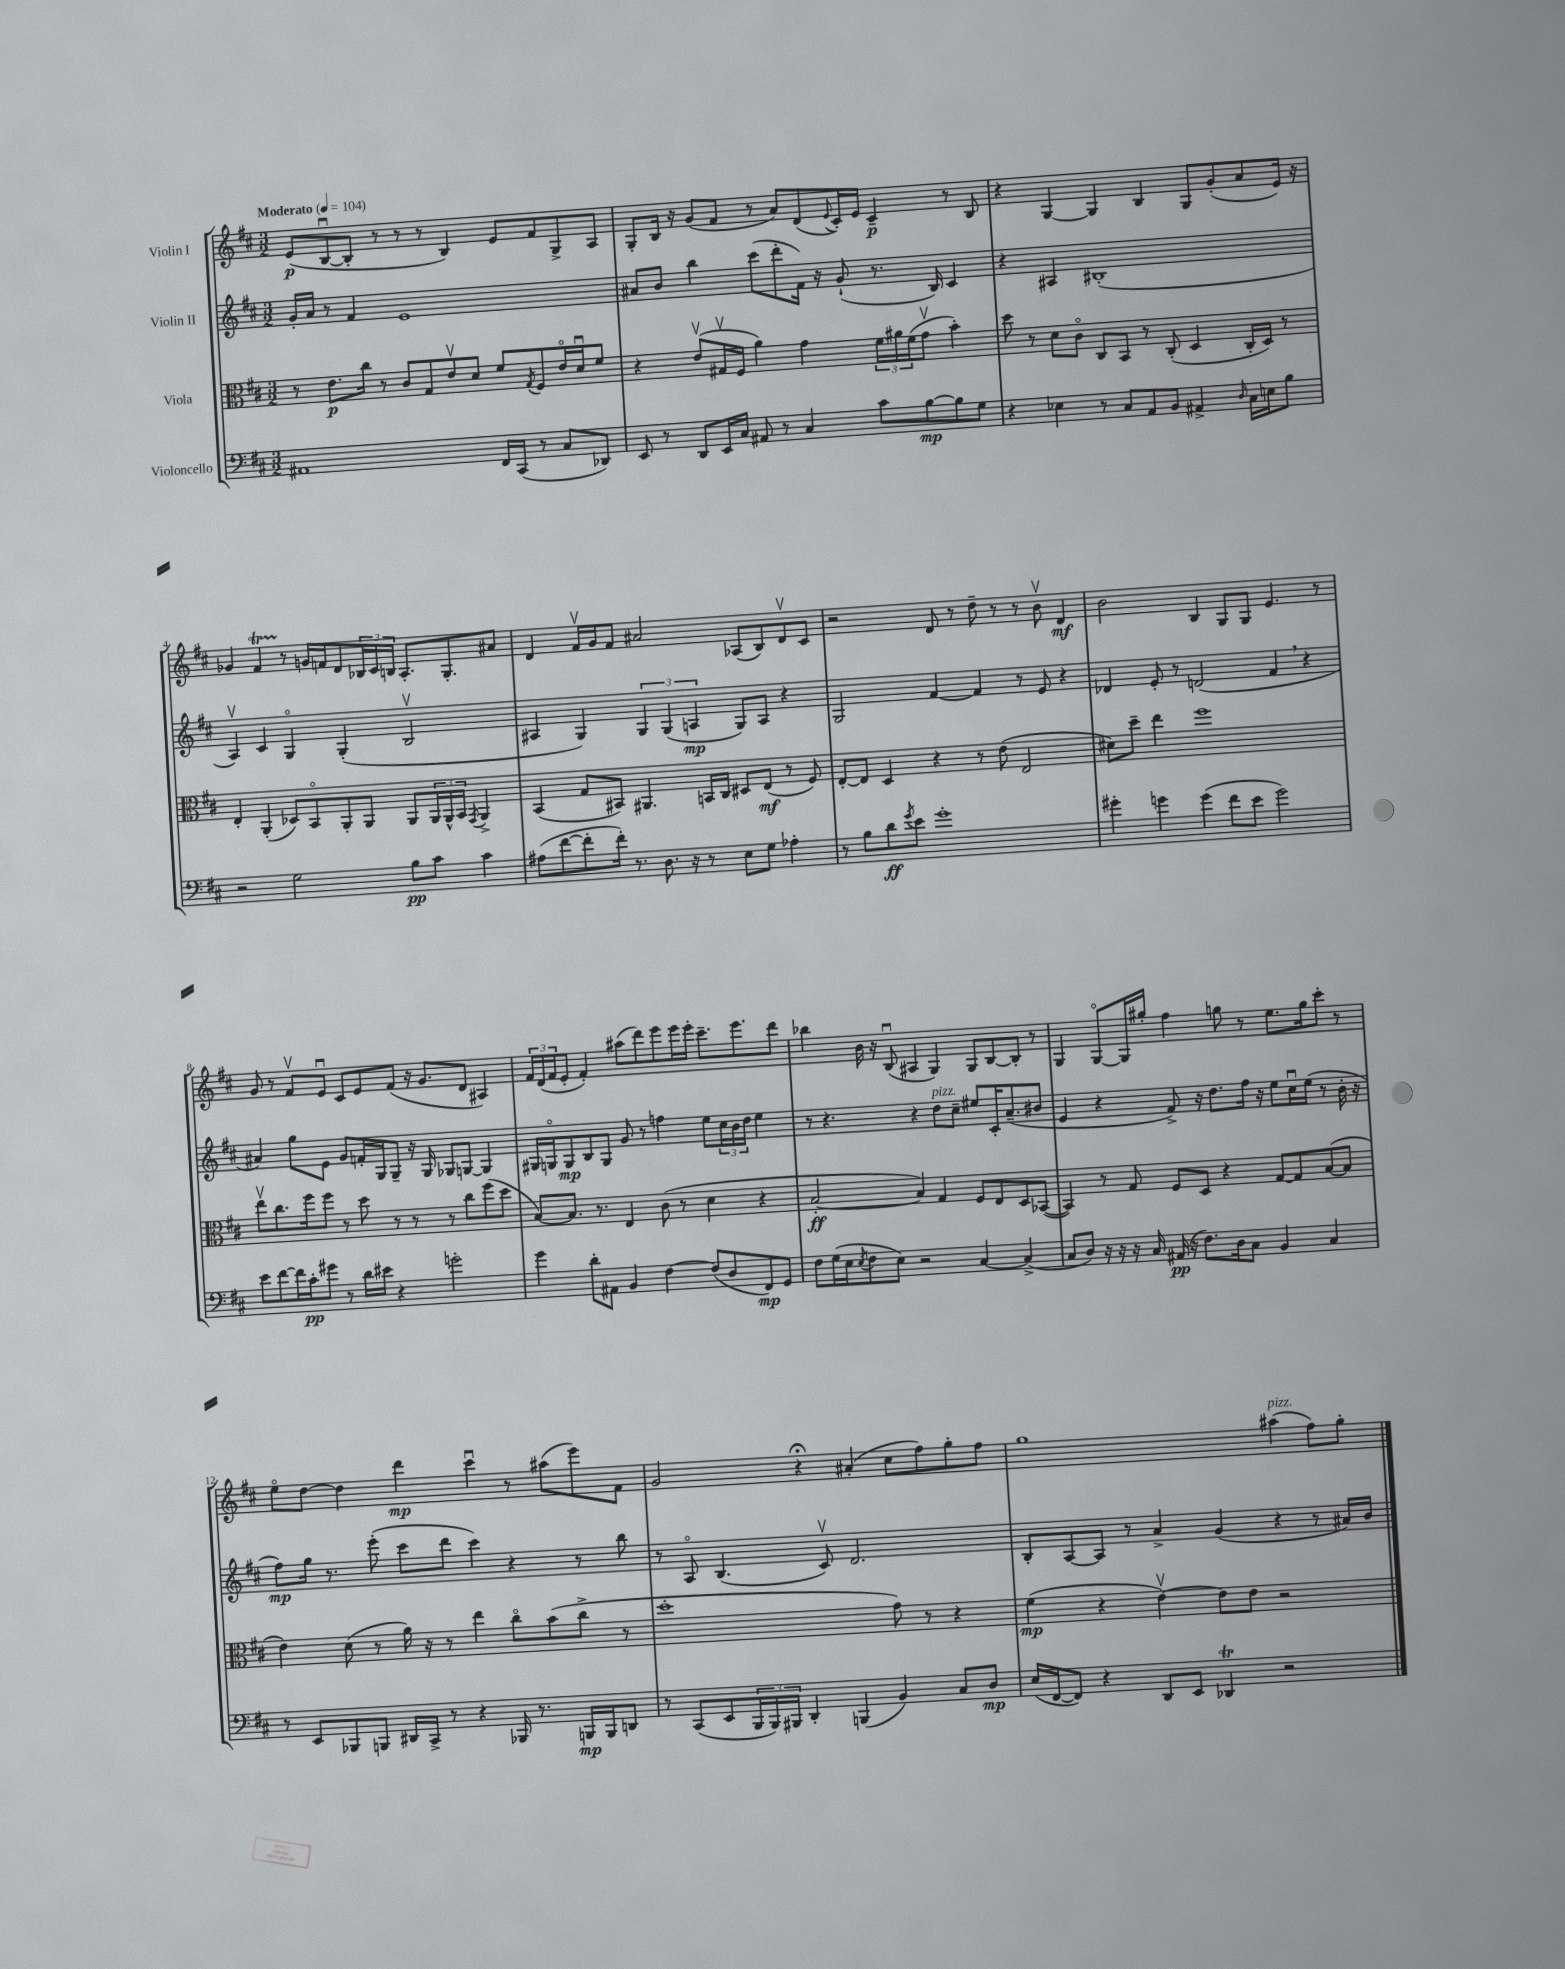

**kern	**kern	**kern	**kern
*staff4	*staff3	*staff2	*staff1
*clefF4	*clefC3	*clefG2	*clefG2
*k[f#c#]	*k[f#c#]	*k[f#c#]	*k[f#c#]
*M3/2	*M3/2	*M3/2	*M3/2
*MM104	*MM104	*MM104	*MM104
1AA#	8r	16g'	(8e
.	.	16a	.
.	8.e	8r	[8Bu
.	.	4f#	8B']
.	16cc#	.	.
.	8r	.	8r
.	8c#	1e	8r
.	8G	.	8r
.	8ev	.	4B)
.	8d	.	.
16FF#	8f#	.	8e
(16CC#	.	.	.
.	8qG	.	.
8r	8F#	.	8f#
8C#	16eo	.	8G^
.	16du	.	.
8DD-)	8f#	.	8A
=	=	=	=
8EE	4r	8a#	8G'
8r	.	8b	16B
.	.	.	16r
8DD	(8ev	4bb	(8g
16EE	16G#v	.	8f#
16C#	16F#	.	.
8AA#	4a)	(8ccc#	8r
8r	.	8ddd'	8a)
4C#	4g	16f#)	(8d
.	.	16r	.
.	.	.	8qqe
.	.	(8g`	16c#')
.	.	.	16e
8c#	24f#	8.r	4c#~
.	24a#	.	.
.	(24f#	.	.
[8B	8gv	.	.
.	.	16B)	.
8B]	4b')	4c#	8r
8G	.	.	8B
=	=	=	=
4r	8dd	4r	4r
.	8r	.	.
4E-	8d	4A#	[4G
.	8c#o	.	.
8r	8C#	(1B#'	4G]
8C#	8BB	.	.
8AA	8r	.	4B
8BB	(8C#'	.	.
4AA#^	4D	.	8G
.	.	.	(8g'
16qqD	.	.	.
16C#	16C#'	.	8a
16E	16D)	.	.
8B	8r	.	16e)
.	.	.	16r
=	=	=	=
2r	4E'	4Av)	4g-
.	(4AA'	4c#	4f#
2G	8D-)	4Go	8r
.	8BBo	.	16g
.	.	.	16f
.	8AA'	(4G'	8d
.	8AA	.	24B-
.	.	.	24c#
.	.	.	24B
8B	8AA	2Bv	8.A'
8c#	24AA	.	.
.	24AA^^	.	.
.	.	.	8.G'
.	24BB	.	.
.	8qGG	.	.
4c#	4AA^	.	.
.	.	.	8a#
=	=	=	=
(8A#	(4BB	4A#	4d
[8f#	.	.	.
8f#']	8G	4G)	16f#v
.	.	.	16g
16f#')	8BB#)	.	8f#
8.r	.	.	.
.	4.AA#	6G	2a#
8.D	.	.	.
.	.	(6G	.
16r	.	.	.
.	.	6A	.
8r	16BB	.	.
.	16C#	.	.
8E	8D#	8G)	(8A-
8G	(8E	8A	8B)
4A-'	8r	4r	8dv
.	8F#)	.	8c#
=	=	=	=
8r	[8E'	2G	2r
8B	8E]	.	.
8d	4D	.	.
8qg	.	.	.
8e	.	.	.
1g'	4r	[4f#	8d
.	.	.	8r
.	8r	4f#]	8dd~
.	(8e	.	8r
.	2E	8r	8r
.	.	8e	8bv
.	.	4r	4d
=	=	=	=
4g#'	8d#)	4d-	2b
.	8dd~	.	.
4g	4ee	8e'	.
.	.	8r	.
(4g	1ff#	(2d	4B
8f#	.	.	8G
8e	.	.	8G
2g)	.	4f#	4.e
.	.	4r	.
.	.	.	8r
=	=	=	=
8e	8eev	4a#)	8g
[8f#	8.cc#	.	8r
16f#]	.	8gg	8f#v
16c#'	16ff#	.	.
8g#	8ff#	8e	8eu
8r	8r	8g	8c#
16d	8dd	16f'	8e
16e#	.	16G	.
4r	8r	8G~	(8f#
.	8r	16r	16r
.	.	16G	8.g
2g'	8r	8G-	.
.	8cc#	[8G	8d
.	(8ff#	4G]	4A#)
.	8dd	.	.
=	=	=	=
4g	[8B)	16G#	24f#
.	.	.	(24d
.	.	16Go	.
.	.	.	24f#
.	8.B]	8G	8e'
8d'	.	8B	4f#')
.	8.r	.	.
8AA#	.	8G	.
4BB	4E	8g	(8aa#
.	.	8r	8ddd)
[4F#	(8c#	4ff	8eee
.	8r	.	16eee
.	.	.	16eee'
(8F#]	4d	8ee	8.ccc#~
8D	.	24cc#	.
.	.	24b	.
.	.	.	8.eee
.	.	24dd	.
8FF#)	4r	4ee	.
8GG	.	.	8ddd
=	=	=	=
8F#	[2B'	8r	4bb-
(16G	.	4.r	.
16E	.	.	.
8qE	.	.	.
8F#	.	.	16b
.	.	.	16r
8E)	.	.	(8Bu
2r	4B])	4r	4A#
.	4G	8dd	4G)
.	.	8cc#~	.
[4C#	8F#	8ee#	8G
.	8E	16c#'	[8B
.	.	(8.a~	.
(4C#^]	8D	.	8B']
.	([8BB-	8b#	8r
=	=	=	=
8C#	4BB-])	4e	4G
8D)	.	.	.
16r	8r	4r	[8Go
16r	.	.	.
16r	8G	.	16G]
16C#	.	.	16gg#'
(16AA#	8F#	8f#^)	4ff#
16r	.	.	.
8.F#)	8D	16r	.
.	.	8.dd	.
.	4r	.	8gg
16D	.	.	.
8C#	.	16ff#	8r
.	.	16r	.
4BB	[8G	8ee	8.ee
.	8G]	16cc#u	.
.	.	(16ee	16gg
4C#	([8B	8r	8ccc#'
.	8B]	16b'	8r
.	.	16r	.
=	=	=	=
8r	4e)	8ff#)	8eeo
8EE	.	16gg	[8dd
.	.	8.r	.
8BBB-	(8d	.	4dd]
8BBB	8r	(8eee'	.
16DD#	16a)	8ccc#	4ddd
16CC#^	16r	.	.
8r	8r	8ddd	.
4r	4ee	4ccc#)	4ccc#u
16BBB-	8cc#o	4r	8r
8.r	.	.	.
.	(8b	.	(8aa#
16BBB	8cc#^	8r	8eee)
16BBB	.	.	.
8DD	8r	8bb	8f#
=	=	=	=
8r	1dd'	8r	2g
(8CC#	.	8Ao	.
8EE	.	(4.B	.
24BBB	.	.	.
24BBB)	.	.	.
24BBB#	.	.	.
4DD'	.	.	4r;
.	.	8c#v)	.
(4BBB	.	2.d	(4a#'
4BB)	8g)	.	8cc#
.	8r	.	8ff#)
8C#	4r	.	8gg'
8D	.	.	8ff#
=	=	=	=
(16E	(4f#	8B'	1gg
[16FF#	.	.	.
8FF#])	.	[8A	.
4r	4r	8A]	.
.	.	8r	.
8DD	[4ev)	4a^	.
8EE	.	.	.
4DD-	8e]	(4g	.
.	8e	.	.
2r	2r	4r	(4aa#
.	.	8r	8ff#)
.	.	16a#)	8gg'
.	.	16b	.
==	==	==	==
*-	*-	*-	*-
